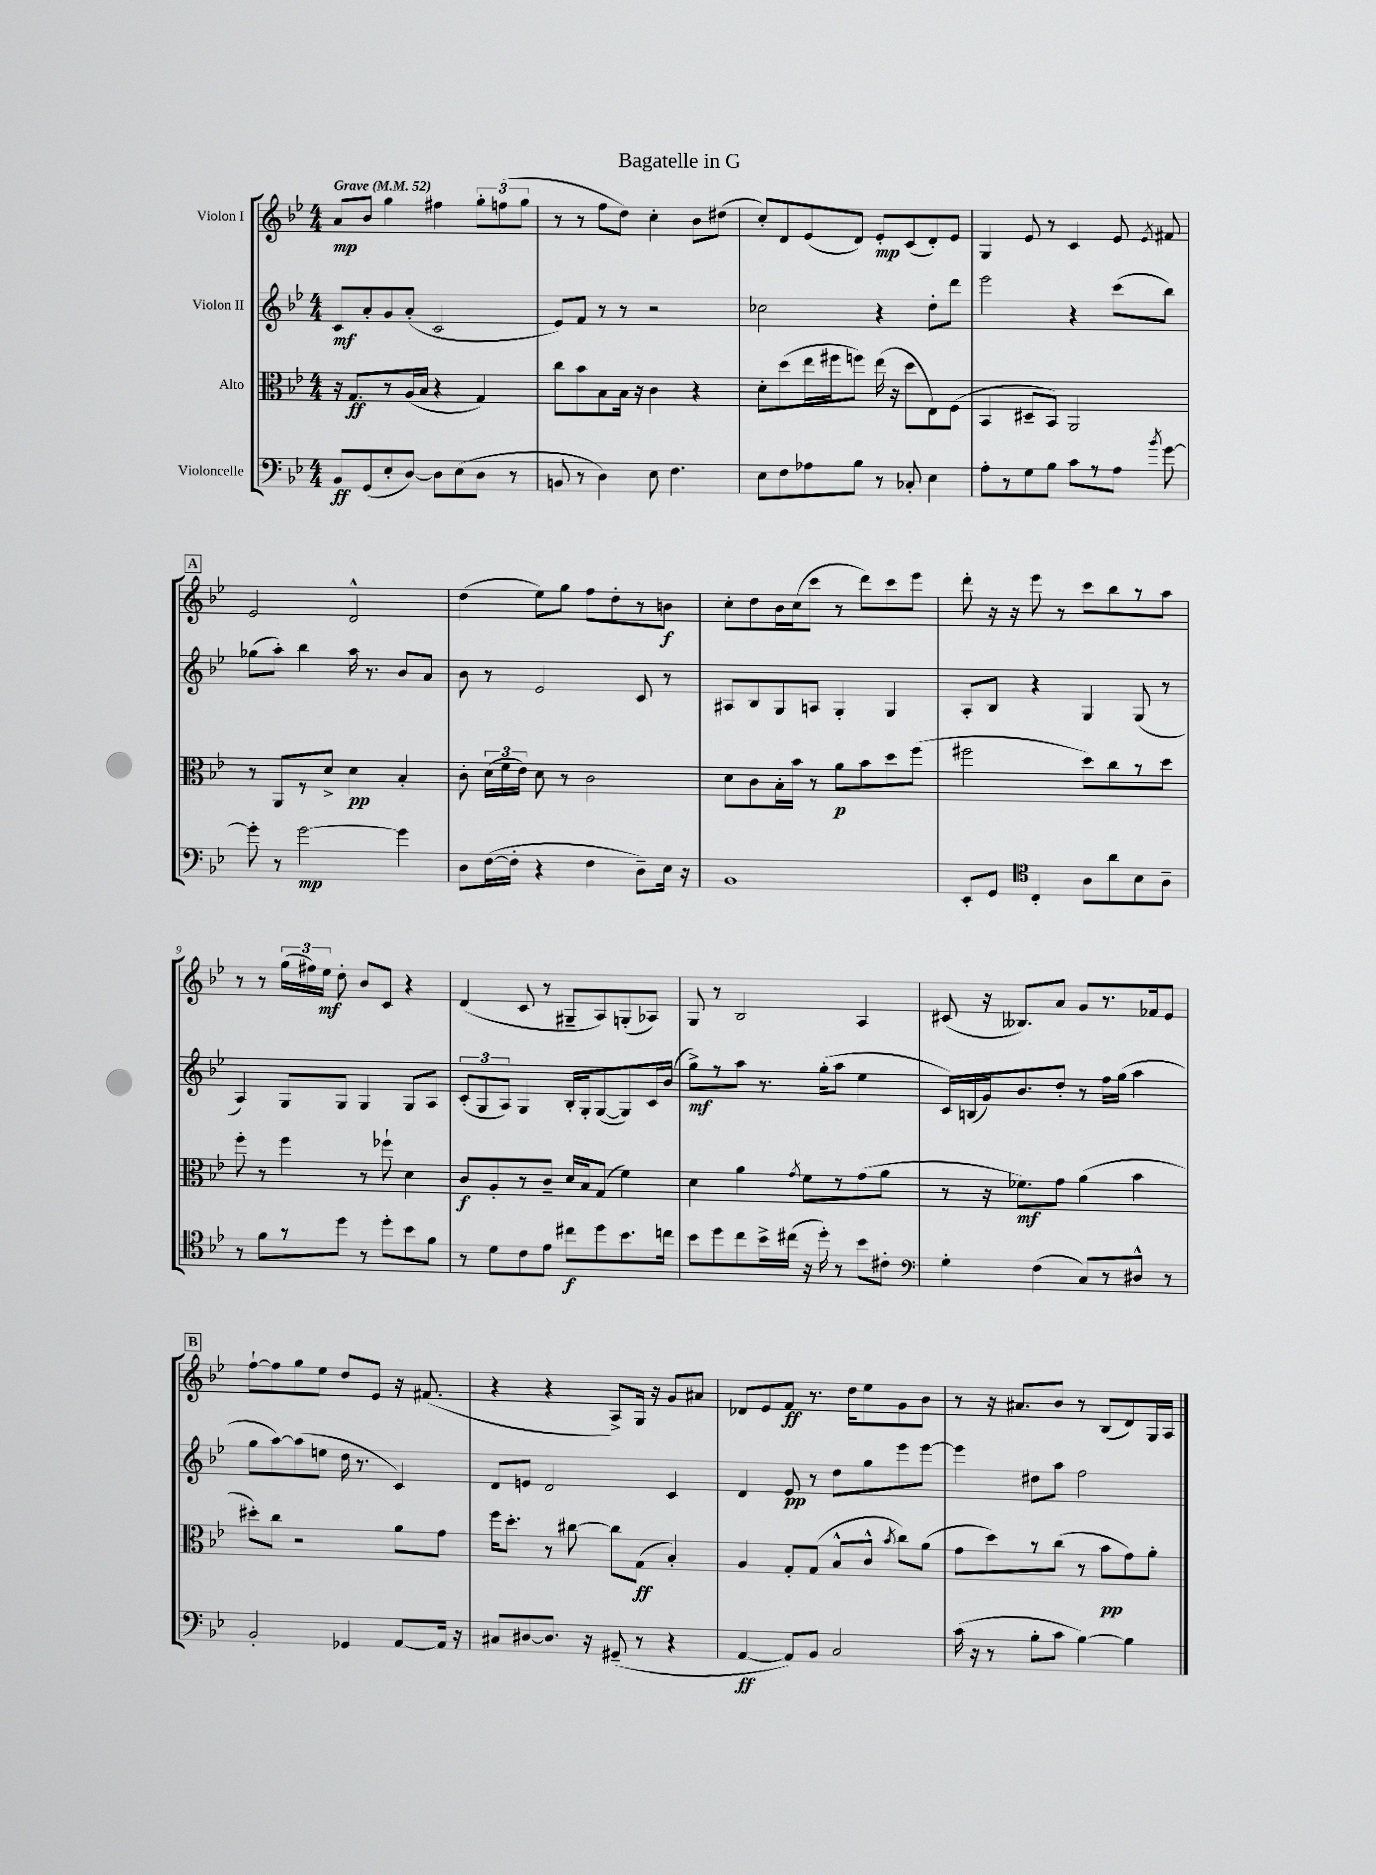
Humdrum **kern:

**kern	**dynam	**kern	**dynam	**kern	**dynam	**kern	**dynam
*part4	*part4	*part3	*part3	*part2	*part2	*part1	*part1
*staff4	*staff4	*staff3	*staff3	*staff2	*staff2	*staff1	*staff1
*I"Violoncelle	*	*I"Alto	*	*I"Violon II	*	*I"Violon I	*
*clefF4	*	*clefC3	*	*clefG2	*	*clefG2	*
*k[b-e-]	*	*k[b-e-]	*	*k[b-e-]	*	*k[b-e-]	*
*M4/4	*	*M4/4	*	*M4/4	*	*M4/4	*
*MM52	*	*MM52	*	*MM52	*	*MM52	*
=1	=1	=1	=1	=1	=1	=1	=1
!	!	!	!	!	!	!LO:TX:a:B:t=Grave	!
8BB-/L	ff	16r	.	8c/L	mf	8a/L	mp
.	.	8.G/L	ff	.	.	.	.
(8GG/	.	.	.	8a'/	.	8b-/J	.
8E-'/	.	8r	.	8g/	.	4gg\	.
[8D/J)	.	(16A/L	.	(8a'/J	.	.	.
.	.	16B-/JJ	.	.	.	.	.
8D\L]	.	4r	.	2c/	.	4ff#X\	.
(8E-\	.	.	.	.	.	.	.
8D\J	.	4G/)	.	.	.	12gg'\L	.
.	.	.	.	.	.	(12ffn\	.
8r	.	.	.	.	.	.	.
.	.	.	.	.	.	12gg\J	.
=2	=2	=2	=2	=2	=2	=2	=2
8BBn/	.	8cc\L	.	8e-/L)	.	8r	.
8r	.	8b-\	.	8f/J	.	8r	.
4D\)	.	8B-\	.	8r	.	8ff\L	.
.	.	16B-\Jk	.	8r	.	8dd\J)	.
.	.	16r	.	.	.	.	.
8E-\	.	4c\	.	2r	.	4cc'\	.
4.F\	.	.	.	.	.	.	.
.	.	4r	.	.	.	8b-\L	.
.	.	.	.	.	.	(8dd#X\J	.
=3	=3	=3	=3	=3	=3	=3	=3
8E-\L	.	8d'\L	.	2cc-X\	.	8cc'/L)	.
8F\	.	(8dd\	.	.	.	8d/	.
8A-X\	.	16ee-\L	.	.	.	(8e-/	.
.	.	16ff#X\J	.	.	.	.	.
8B-\J	.	8ffn\J)	.	.	.	8d/J)	.
8r	.	(16ee-\	.	4r	.	8e-'/L	mp
.	.	16r	.	.	.	.	.
8C-X'/	.	8dd\L	.	.	.	(8c/	.
4E-\	.	8E-\)	.	8dd'\L	.	8d'/)	.
.	.	(8F\J	.	8ddd\J	.	8e-/J	.
=4	=4	=4	=4	=4	=4	=4	=4
8A'\L	.	4BB-/	.	2eee-\	.	4G/	.
8r	.	.	.	.	.	.	.
8G\	.	8D#X~/L	.	.	.	8e-/	.
8B-\J	.	8BB-/J)	.	.	.	8r	.
8c\L	.	2AA/	.	4r	.	4c/	.
8r	.	.	.	.	.	.	.
8A\J	.	.	.	(8ccc\L	.	8e-/	.
8qb-/	.	.	.	.	.	8qe-/	.
[8g\	.	.	.	8bb-\J)	.	8f#X/	.
!!LO:LB:g=z
!!LO:REH:place=s1:t=A
=5	=5	=5	=5	=5	=5	=5	=5
8g'\]	.	8r	.	(8gg-X\L	.	2e-/	.
8r	.	8AA/L	.	8aa'\J)	.	.	.
[2g\	mp	8r	.	4bb-\	.	.	.
.	.	8d^/J	.	.	.	.	.
.	.	4d\	pp	16aa\	.	2d^^/	.
.	.	.	.	8.r	.	.	.
4g\]	.	4B-'/	.	8b-/L	.	.	.
.	.	.	.	8a/J	.	.	.
=6	=6	=6	=6	=6	=6	=6	=6
8D\L	.	8c'\	.	8b-\	.	(4dd\	.
([16F\L	.	(24d\LL	.	8r	.	.	.
.	.	24f\	.	.	.	.	.
16F'\JJ]	.	.	.	.	.	.	.
.	.	24e-\JJ)	.	.	.	.	.
4r	.	8d\	.	2e-/	.	8ee-\L)	.
.	.	8r	.	.	.	8gg\J	.
4F\	.	2c\	.	.	.	8ff\L	.
.	.	.	.	.	.	8dd'\	.
8D~\L)	.	.	.	8c/	.	8r	.
16E-\Jk	.	.	.	8r	.	8bn\J	f
16r	.	.	.	.	.	.	.
=7	=7	=7	=7	=7	=7	=7	=7
1BB-	.	8d\L	.	8A#X/L	.	8cc'\L	.
.	.	8c\	.	8B-/	.	8dd\	.
.	.	16B-'\L	.	8G/	.	16b-\L	.
.	.	16b-\JJ	.	.	.	(16cc\J	.
.	.	8r	.	8An/J	.	8ccc\J	.
.	.	8a\L	p	4G'/	.	8r	.
.	.	8b-\	.	.	.	8ddd\L)	.
.	.	8dd\	.	4G/	.	8ccc\	.
.	.	(8ff\J	.	.	.	8eee-\J	.
=8	=8	=8	=8	=8	=8	=8	=8
8EE-'/L	.	2ff#X\	.	8A'/L	.	8ddd'\	.
8GG/J	.	.	.	8B-/J	.	16r	.
.	.	.	.	.	.	16r	.
*clefC4	*	*	*	*	*	*	*
4C'/	.	.	.	4r	.	8eee-\	.
.	.	.	.	.	.	8r	.
8A\L	.	8dd\L)	.	4G/	.	8ccc\L	.
8a\	.	8cc\	.	.	.	8bb-\	.
8B-\	.	8r	.	(8G/	.	8r	.
8A~\J	.	8dd\J	.	8r	.	8aa\J	.
!!LO:LB:g=z
=9	=9	=9	=9	=9	=9	=9	=9
8r	.	8ff'\	.	4A/)	.	8r	.
8f\L	.	8r	.	.	.	8r	.
8r	.	4ff\	.	8G/L	.	(24gg\LL	.
.	.	.	.	.	.	24ff#X\)	.
.	.	.	.	.	.	24ee-\JJ	mf
8dd\J	.	.	.	8G/J	.	8dd'\	.
8r	.	8r	.	4G/	.	8b-/L	.
8dd'\L	.	8ff-X`\	.	.	.	8c/J	.
8b-\	.	4d\	.	8G/L	.	4r	.
8f\J	.	.	.	8A/J	.	.	.
=10	=10	=10	=10	=10	=10	=10	=10
8r	.	8c/L	f	(12c'/L	.	(4d/	.
.	.	.	.	12G/	.	.	.
8d\L	.	8A'/	.	.	.	.	.
.	.	.	.	12A/J)	.	.	.
8c\	.	8r	.	4G/	.	8c/	.
8e-\J	.	8c~/J	.	.	.	8r	.
8cc#X\L	f	16d/LL	.	16B-'/LL	.	8G#X~/L	.
.	.	16B-/J	.	16G'/J	.	.	.
8dd\	.	(8G/J	.	([8G/	.	8A/)	.
8.b-\	.	4f\)	.	8G/])	.	(8Gn'/	.
.	.	.	.	16c/L	.	8A-X/J)	.
16ccn\Jk	.	.	.	(16b-/JJ	.	.	.
=11	=11	=11	=11	=11	=11	=11	=11
8b-\L	.	4d\	.	8gg^\L)	mf	8G/	.
8dd\	.	.	.	8r	.	8r	.
8cc\	.	4a\	.	8aa\J	.	2B-/	.
16b-^\L	.	.	.	8.r	.	.	.
(16cc#X\JJ	.	.	.	.	.	.	.
.	.	8qg/	.	.	.	.	.
16r	.	8f\L	.	.	.	.	.
16dd'\)	.	.	.	(16gg'\KL	.	.	.
8r	.	8r	.	8aa\J	.	.	.
8b-\L	.	(8g\	.	4ee-\	.	4A/	.
8c#X'\J	.	8a\J	.	.	.	.	.
=12	=12	=12	=12	=12	=12	=12	=12
*clefF4	*	*	*	*	*	*	*
4G'\	.	8r	.	16c/LL)	.	(8c#X/	.
.	.	.	.	(16Bn/	.	.	.
.	.	16r	.	16g/J)	.	16r	.
.	.	8.f-X\L)	mf	8.b-/	.	8.B--X/L)	.
(4F\	.	.	.	.	.	.	.
.	.	8g\J	.	8dd'/J	.	8a/J	.
8C/L)	.	(4a\	.	8r	.	8g/L	.
8r	.	.	.	16ff\LL	.	8.r	.
.	.	.	.	(16gg\JJ	.	.	.
8D#X^^/J	.	4b-\	.	4aa\	.	.	.
.	.	.	.	.	.	16f-X/k	.
8r	.	.	.	.	.	8e-/J	.
!!LO:LB:g=z
!!LO:REH:place=s1:t=B
=13	=13	=13	=13	=13	=13	=13	=13
2BB-'/	.	8dd#X'\L)	.	8gg\L	.	[8ff`\L	.
.	.	8cc\J	.	[8aa\)	.	8ff\]	.
.	.	2r	.	(8aa\]	.	8gg\	.
.	.	.	.	8een\J	.	8ee-\J	.
4GG-X/	.	.	.	16dd\	.	8dd/L	.
.	.	.	.	8.r	.	.	.
.	.	.	.	.	.	8e-/J	.
[8AA/L	.	8a\L	.	4c/)	.	16r	.
.	.	.	.	.	.	(8.f#X/	.
16AA/Jk]	.	8g\J	.	.	.	.	.
16r	.	.	.	.	.	.	.
=14	=14	=14	=14	=14	=14	=14	=14
8C#X/L	.	16ff\KL	.	8d/L	.	4r	.
.	.	8.dd'\J	.	.	.	.	.
[8D#X/	.	.	.	8en/J	.	.	.
8.D#/J]	.	8r	.	2d/	.	4r	.
.	.	[8cc#X\	.	.	.	.	.
16r	.	.	.	.	.	.	.
(8GG#X~/	.	8cc#\L]	.	.	.	8A^/L)	.
8r	.	(8G\J	ff	.	.	16G/Jk	.
.	.	.	.	.	.	16r	.
4r	.	4B-'/)	.	4c/	.	8g/L	.
.	.	.	.	.	.	8a#X/J	.
=15	=15	=15	=15	=15	=15	=15	=15
[4AA/	ff	4A/	.	4d/	.	8d-X/L	.
.	.	.	.	.	.	8e-/	.
8AA/L])	.	8G'/L	.	8e-/	pp	8f/J	ff
8BB-/J	.	(8G/J	.	8r	.	8.r	.
2C/	.	8B-^^/L	.	8dd\L	.	.	.
.	.	.	.	.	.	16dd\KL	.
.	.	8c^^/J	.	8gg\	.	8ee-\	.
.	.	8qb-/	.	.	.	.	.
.	.	8cc\L)	.	8eee-\	.	8g\	.
.	.	(8a\J	.	[8eee-\J	.	8b-\J	.
=16	=16	=16	=16	=16	=16	=16	=16
(16c\	.	8g\L	.	4eee-\]	.	8r	.
16r	.	.	.	.	.	.	.
8r	.	8dd\)	.	.	.	16r	.
.	.	.	.	.	.	8.a#X/L	.
8B-'\L	.	8r	.	8dd#X\L	.	.	.
8c\J	.	(8cc\J	.	8aa\J	.	8b-/J	.
[4B-\)	.	8r	.	2ff\	.	8r	.
.	.	8b-\L	pp	.	.	(8B-/L	.
4B-\]	.	8g\)	.	.	.	8d/)	.
.	.	8a'\J	.	.	.	16G/L	.
.	.	.	.	.	.	16A/JJ	.
==	==	==	==	==	==	==	==
*-	*-	*-	*-	*-	*-	*-	*-
